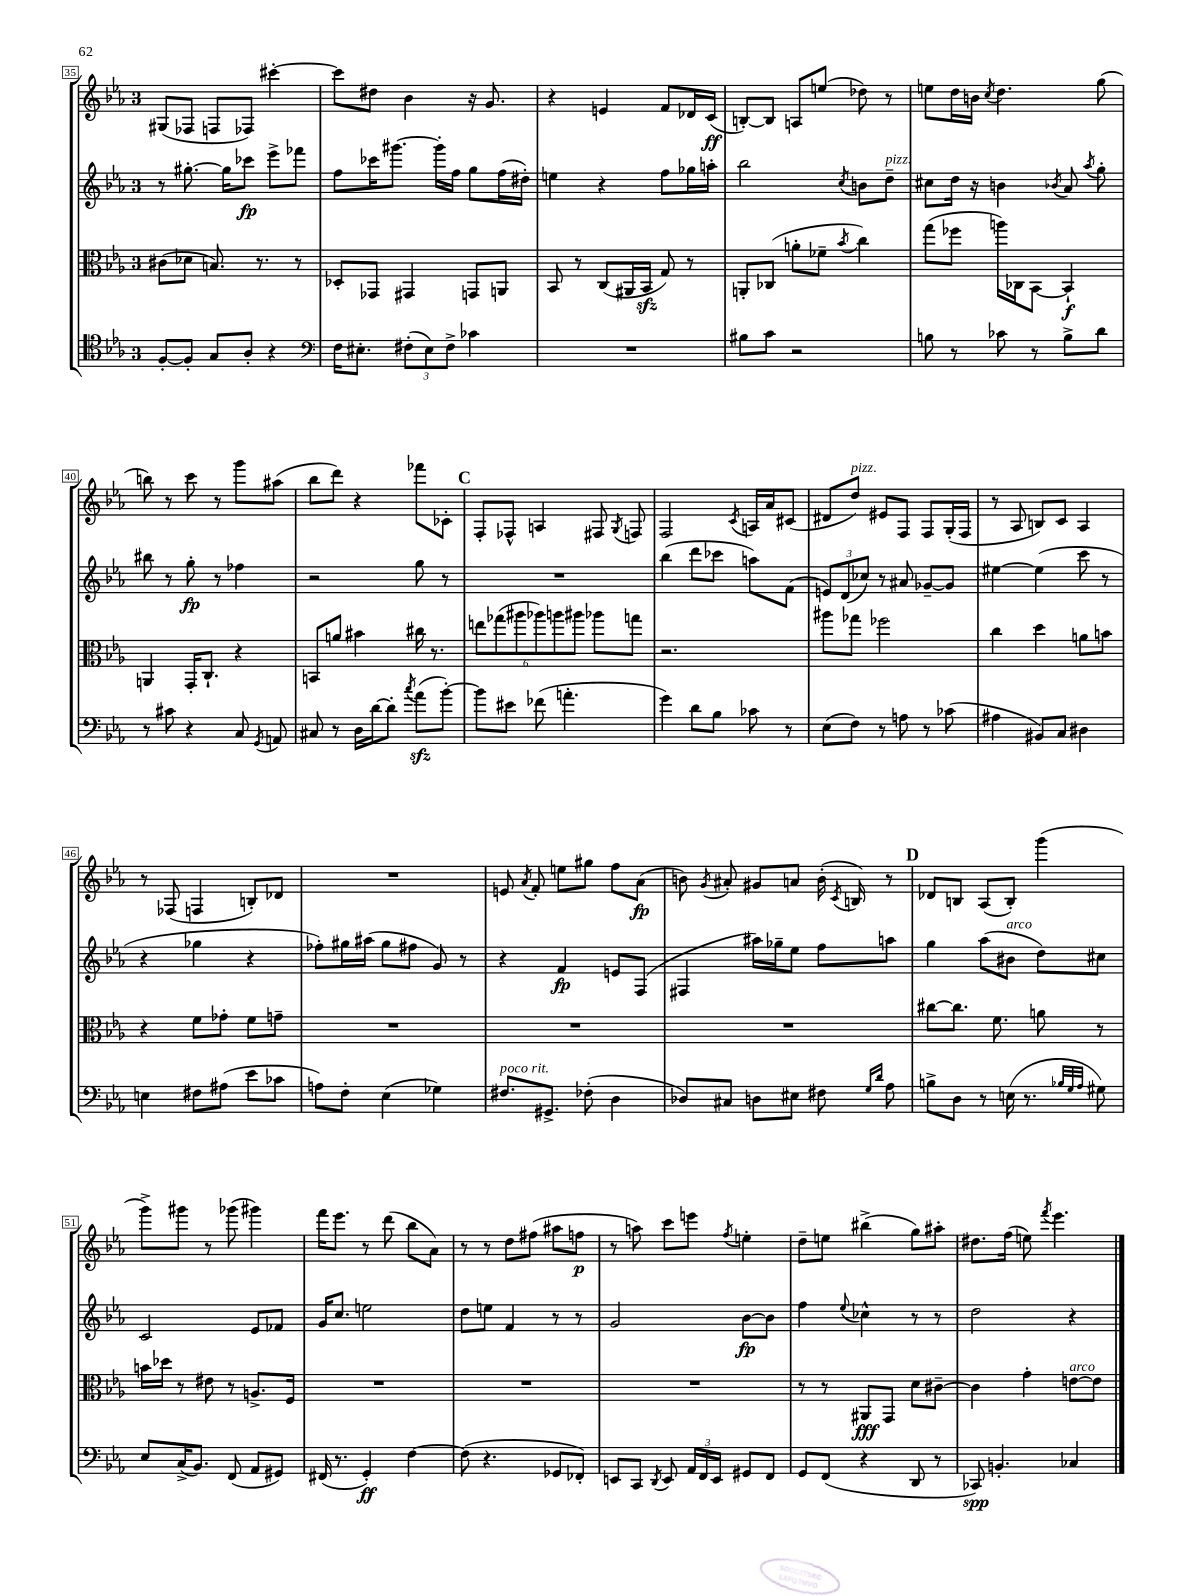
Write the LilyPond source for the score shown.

<<
\new StaffGroup <<
\new Staff = "s0" {
    \clef treble \key ees \major \once \override Staff.TimeSignature.style = #'single-digit \time 3/4
    \autoBeamOff gis8[( fes8] f8[ fes8]) cis'''4~-. |
    cis'''8[ dis''8] bes'4 r16 g'8. |
    r4 e'4 f'8[ des'16 c'16]\ff( |
    b8[~-.) b8] a8[ e''8]( des''8) r8 |
    e''8[ d''16 b'16] \acciaccatura { c''8 } d''4. g''8( |
    b''8) r8 c'''8 r8 g'''8[ ais''8]( |
    bes''8[ d'''8]) r4 fes'''8[ ces'8]-. |
    \mark \markup { \bold "C" } f8[-. fes8]-^ a4 fis8 \acciaccatura { g8 } f8 |
    f2 \acciaccatura { c'8 } a16[ aes'16 cis'8]( |
    dis'8[ d''8]^\markup { \italic "pizz." }) eis'8[ f8] f8[ g16-.( f16] |
    r8 aes8 b8[) c'8] aes4 |
    r8 fes8( f4 b8[-.) des'8] |
    R2. |
    e'8 \acciaccatura { aes'8 } f'8-. e''8[ gis''8] f''8[ aes'8]\fp( |
    b'8) \acciaccatura { g'8 } ais'8-. gis'8[ a'8] b'16-.( \acciaccatura { c'8 } b16) r8 |
    \mark \markup { \bold "D" } des'8[ b8] aes8[( b8]-.) g'''4( |
    g'''8[->) gis'''8] r8 ges'''8( gis'''4) |
    f'''16[ ees'''8.] r8 d'''8( bes''8[ aes'8]) |
    r8 r8 d''8[ fis''8]( ais''8[ f''8]\p |
    r8 a''8) c'''8[ e'''8] \acciaccatura { f''8 } e''4-. |
    d''8[-- e''8] bis''4->( g''8[) ais''8]-. |
    dis''8.[ f''16]( e''8) \acciaccatura { f'''8 } ees'''4. \bar "|." |
}
\new Staff = "s1" {
    \clef treble \key ees \major \once \override Staff.TimeSignature.style = #'single-digit \time 3/4
    \autoBeamOff r8 gis''8.~-. gis''16[ ces'''8]\fp ees'''8[-> fes'''8] |
    f''8[ ces'''16 gis'''8.]~ gis'''16[-. f''16] g''8[ f''16( dis''16]-.) |
    e''4 r4 f''8[ ges''16 a''16]-. |
    bes''2 \acciaccatura { c''8 } b'8[ d''8]--^\markup { \italic "pizz." } |
    cis''8[ d''16] r16 b'4 \acciaccatura { bes'8 } aes'8 \acciaccatura { aes''8 } g''8-. |
    bis''8 r8 g''8-.\fp r8 fes''4 |
    r2 g''8 r8 |
    \mark \markup { \bold "C" } R2. |
    bes''4( d'''8[ ces'''8] a''8[) f'8]( |
    \tuplet 3/2 { e'8[) d'8( ces''8]) } r8 ais'8 ges'8[~-- ges'8] |
    eis''4~ eis''4( c'''8 r8 |
    r4 ges''4 r4 |
    fes''8[-.) gis''16 ais''16]( gis''8[ fis''8] g'8) r8 |
    r4 f'4\fp e'8[ f8]( |
    fis4 ais''16[) ges''16-- ees''8] f''8[ a''8] |
    \mark \markup { \bold "D" } g''4 aes''8[( bis'8]^\markup { \italic "arco" } d''8[) cis''8] |
    c'2 ees'8[ fes'8] |
    g'16[ c''8.] e''2 |
    d''8[ e''8] f'4 r8 r8 |
    g'2 bes'8[~\fp bes'8] |
    f''4 \appoggiatura { ees''8 } ces''4-^ r8 r8 |
    d''2 r4 \bar "|." |
}
\new Staff = "s2" {
    \clef alto \key ees \major \once \override Staff.TimeSignature.style = #'single-digit \time 3/4
    \autoBeamOff cis'8[( des'8] b8.) r8. r8 |
    des8[-. ges,8] gis,4 g,8[ a,8] |
    bes,8 r8 c8[( ais,16 bes,16]\sfz g8) r8 |
    a,8[-. ces8]( a'8[-. fes'8]-- \acciaccatura { bes'8 } c''4) |
    g''8[( fes''8] a''16[) ces16 bes,8]~ bes,4-!\f |
    a,4 g,16[-. c8.]-! r4 |
    b,8[ a'8] bis'4 cis''16 r8. |
    \mark \markup { \bold "C" } \tuplet 6/4 { e''8[ ges''8( ais''8 aes''8) a''8 ais''8] } aes''8[ g''8] |
    r2. |
    ais''8[ ges''8] fes''2 |
    c''4 d''4 a'8[ b'8] |
    r4 f'8[ ges'8]-. f'8[ g'8]-- |
    R2. |
    R2. |
    R2. |
    \mark \markup { \bold "D" } cis''8[~ cis''8.] f'8. a'8 r8 |
    b'16[ des''16] r8 eis'8 r8 a8.[-> f16] |
    R2. |
    R2. |
    R2. |
    r8 r8 ais,8[\fff g,8] d'8[ cis'8]~-- |
    cis'4 g'4-. e'8[~^\markup { \italic "arco" } e'8] \bar "|." |
}
\new Staff = "s3" {
    \clef tenor \key ees \major \once \override Staff.TimeSignature.style = #'single-digit \time 3/4
    \autoBeamOff f8[~-. f8]-. g8[ aes8]-. r4 |
    \clef bass f16[ eis8.]-. \tuplet 3/2 { fis8[-.( eis8) fis8]-> } ces'4 |
    R2. |
    bis8[ c'8] r2 |
    b8 r8 ces'8 r8 b8[-> d'8] |
    r8 cis'8 r4 c8 \acciaccatura { g,8 } a,8 |
    cis8 r8 d16[ d'16~ d'8]-. \acciaccatura { c''8 } aes'8[\sfz( bes'8]~-.) |
    \mark \markup { \bold "C" } bes'8[ eis'8] fes'8( a'4.-. |
    g'4) d'8[ bes8] ces'8 r8 |
    ees8[( f8]) r8 a8 r8 ces'8( |
    ais4 bis,8[) c8] dis4 |
    e4 fis8[ ais8]( ees'8[ ces'8] |
    a8[) f8]-. ees4( ges4) |
    fis8.[^\markup { \italic "poco rit." } gis,8.]-> fes8-.( d4 |
    des8[) cis8] d8[ eis8] fis8 \grace { g16[ d'16] } aes8 |
    \mark \markup { \bold "D" } b8[-> d8] r8 e16( r8. \grace { bes32[ g32 aes32] } gis8) |
    ees8[ c16->( bes,8.]) f,8( aes,8[ gis,8]) |
    fis,16( r8. g,4-.\ff) f4~ |
    f8( r4. ges,8[ fes,8]-.) |
    e,8[ c,8] \acciaccatura { d,8 } e,8 \tuplet 3/2 { aes,16[ f,16 e,16] } gis,8[ f,8] |
    g,8[ f,8]( r4 d,8 r8 |
    ces,8\spp) b,4.-. ces4 \bar "|." |
}
>>
>>
\layout { \context { \Score currentBarNumber = #35 \override BarNumber.stencil = #(make-stencil-boxer 0.1 0.3 ly:text-interface::print) } }
